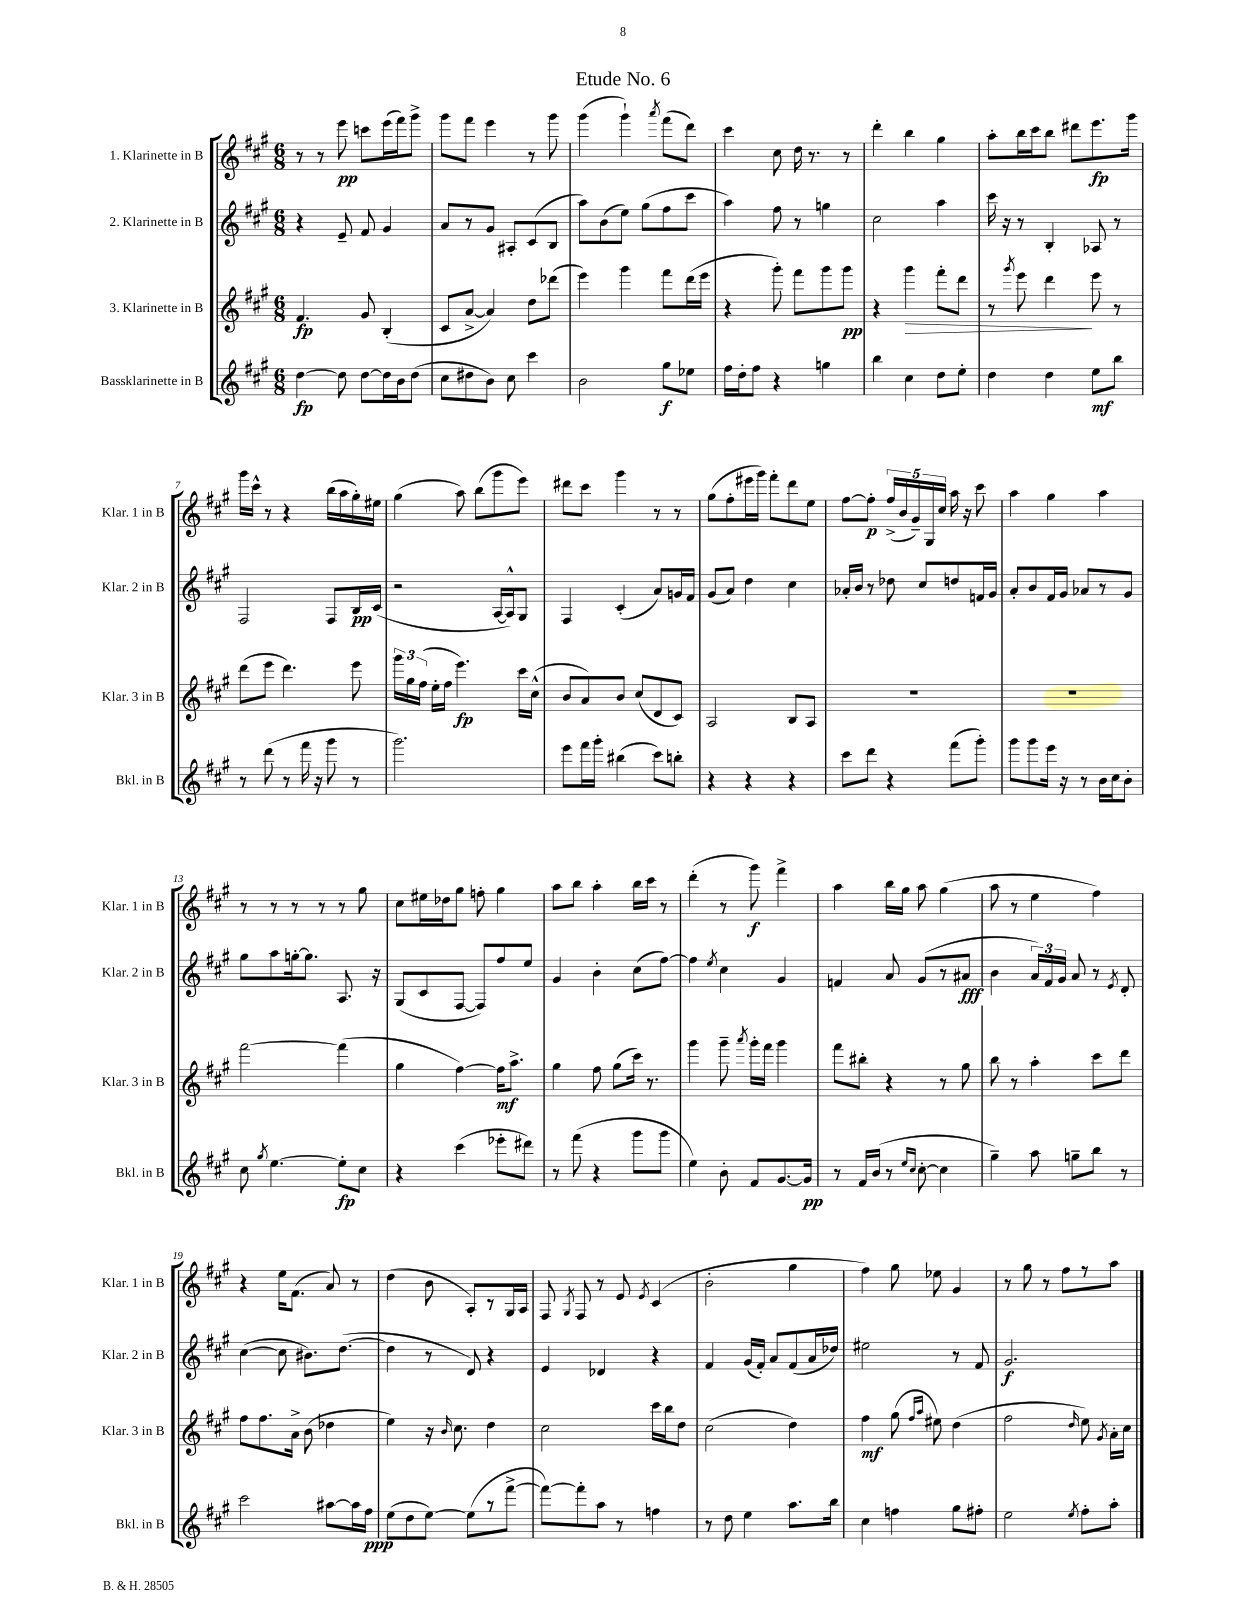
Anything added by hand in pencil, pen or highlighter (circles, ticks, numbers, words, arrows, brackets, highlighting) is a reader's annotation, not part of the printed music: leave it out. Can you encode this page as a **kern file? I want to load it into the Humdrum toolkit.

**kern	**dynam	**kern	**dynam	**kern	**dynam	**kern	**dynam
*part4	*part4	*part3	*part3	*part2	*part2	*part1	*part1
*staff4	*staff4	*staff3	*staff3	*staff2	*staff2	*staff1	*staff1
*I"Bassklarinette in B	*	*I"3. Klarinette in B	*	*I"2. Klarinette in B	*	*I"1. Klarinette in B	*
*I'Bkl. in B	*	*I'Klar. 3 in B	*	*I'Klar. 2 in B	*	*I'Klar. 1 in B	*
*clefG2	*	*clefG2	*	*clefG2	*	*clefG2	*
*k[f#c#g#]	*	*k[f#c#g#]	*	*k[f#c#g#]	*	*k[f#c#g#]	*
*M6/8	*	*M6/8	*	*M6/8	*	*M6/8	*
=1	=1	=1	=1	=1	=1	=1	=1
[4dd\	fp	4.f#/	fp	4r	.	8r	.
.	.	.	.	.	.	8r	.
8dd\]	.	.	.	8e~/	.	8eee\	pp
[8dd\L	.	8g#/	.	8f#/	.	8cccn\L	.
16dd\L]	.	(4B'/	.	4g#/	.	(16eee\L	.
16b\J	.	.	.	.	.	16fff#\J)	.
(8dd\J	.	.	.	.	.	8ggg#^\J	.
=2	=2	=2	=2	=2	=2	=2	=2
8cc#\L	.	8c#/L	.	8a/L	.	8ggg#\L	.
8dd#X\	.	[8a^/J	.	8r	.	8fff#\J	.
8b\J)	.	4a/])	.	8g#/J	.	4eee\	.
8cc#\	.	.	.	8A#X'/L	.	.	.
4ccc#\	.	8dd\L	.	(8c#/	.	8r	.
.	.	(8ddd-X\J	.	8B/J	.	8ggg#\	.
=3	=3	=3	=3	=3	=3	=3	=3
2b\	.	4eee\)	.	8aa\L)	.	(4ggg#\	.
.	.	.	.	(8b\	.	.	.
.	.	4ggg#\	.	8ee\J)	.	4ggg#`\)	.
.	.	.	.	(8gg#\L	.	.	.
.	.	.	.	.	.	8qaaa/	.
8gg#\L	f	8fff#\L	.	8ff#\	.	(8fff#\L	.
8ee-X\J	.	(16ddd\L	.	8ccc#\J	.	8ddd\J)	.
.	.	16eee\JJ	.	.	.	.	.
=4	=4	=4	=4	=4	=4	=4	=4
16ff#\LL	.	4r	.	4aa\)	.	4ccc#\	.
16dd'\J	.	.	.	.	.	.	.
8ff#\J	.	.	.	.	.	.	.
4r	.	8ggg#'\)	.	8ff#\	.	8cc#\	.
.	.	8fff#\L	.	8r	.	16dd\	.
.	.	.	.	.	.	8.r	.
4ggn\	.	8ggg#\	.	4ggn\	.	.	.
.	.	8ggg#\J	pp	.	.	8r	.
=5	=5	=5	=5	=5	=5	=5	=5
4bb\	.	4r	.	2cc#\	.	4ddd'\	.
!	!	!	!LO:HP:b	!	!	!	!
4cc#\	.	4ggg#\	>	.	.	4bb\	.
8dd\L	.	8fff#'\L	.	4aa\	.	4gg#\	.
8ee'\J	.	8ddd\J	.	.	.	.	.
=6	=6	=6	=6	=6	=6	=6	=6
4dd\	.	8r	.	16ccc#\	.	8aa'\L	.
.	.	.	.	16r	.	.	.
.	.	8qggg#/	.	.	.	.	.
.	.	8eee\	.	8r	.	16bb\L	.
.	.	.	.	.	.	16ccc#\J	.
4dd\	.	4ddd\	.	4B'/	.	8bb\J	.
.	.	.	.	.	.	8ddd#X\L	.
8ee\L	mf	8eee\	]	8A-X/	.	8.eee\	fp
8bb\J	.	8r	.	8r	.	.	.
.	.	.	.	.	.	16ggg#\Jk	.
!!LO:LB:g=z
=7	=7	=7	=7	=7	=7	=7	=7
8r	.	(8ddd\L	.	2F#/	.	16ggg#\LL	.
.	.	.	.	.	.	16ccc#^^\JJ	.
(8ddd\	.	8eee\J	.	.	.	8r	.
8r	.	4.ddd\)	.	.	.	4r	.
16fff#\	.	.	.	.	.	.	.
16r	.	.	.	.	.	.	.
8ggg#\	.	.	.	8F#/L	.	(16bb\LL	.
.	.	.	.	.	.	16aa\	.
8r	.	8eee\	.	16B/L	pp	16gg#'\)	.
.	.	.	.	(16c#/JJ	.	16ee#X\JJ	.
=8	=8	=8	=8	=8	=8	=8	=8
2.ggg#\)	.	24ggg#\LL	.	2r	.	(4gg#\	.
.	.	24gg#\	.	.	.	.	.
.	.	(24ff#\JJ	.	.	.	.	.
.	.	16ee'\LL	.	.	.	.	.
.	.	16ff#\JJ	.	.	.	.	.
.	.	4.eee\)	fp	.	.	8aa\)	.
.	.	.	.	.	.	(8bb\L	.
.	.	.	.	[16A/LL	.	8ggg#\	.
.	.	.	.	16A^^/J])	.	.	.
.	.	16ccc#\LL	.	8G#/J	.	8eee\J)	.
.	.	(16cc#^^\JJ	.	.	.	.	.
=9	=9	=9	=9	=9	=9	=9	=9
8eee\L	.	8b/L	.	4F#/	.	8ddd#X\L	.
16fff#\L	.	8a/)	.	.	.	8ccc#\J	.
16ggg#'\JJ	.	.	.	.	.	.	.
(4bb#X\	.	8b/J	.	(4c#'/	.	4ggg#\	.
.	.	(8cc#/L	.	.	.	.	.
8ccc#\L)	.	8d/	.	8a/L)	.	8r	.
8bbn'\J	.	8c#/J)	.	16gn/L	.	8r	.
.	.	.	.	16f#/JJ	.	.	.
=10	=10	=10	=10	=10	=10	=10	=10
4r	.	2A/	.	(8g#/L	.	(8gg#\L	.
.	.	.	.	8a/J)	.	8ff#'\	.
4r	.	.	.	4dd\	.	16eee#X\L	.
.	.	.	.	.	.	16ggg#\JJ)	.
.	.	.	.	.	.	8fff#'\L	.
4r	.	8B/L	.	4cc#\	.	8ddd\	.
.	.	8A/J	.	.	.	8ee\J	.
=11	=11	=11	=11	=11	=11	=11	=11
8ccc#\L	.	2.r	.	16a-X'/LL	.	[8ff#\L	.
.	.	.	.	16b/JJ	.	.	.
8ddd\J	.	.	.	8r	.	8ff#'\J]	p
4r	.	.	.	8dd-X\	.	(20ff#^/LL	.
.	.	.	.	.	.	20b/	.
.	.	.	.	.	.	20g#~/)	.
.	.	.	.	8cc#/L	.	.	.
.	.	.	.	.	.	20G#/	.
.	.	.	.	.	.	20cc#/JJ	.
(8fff#\L	.	.	.	8ddn/	.	16aa\	.
.	.	.	.	.	.	16r	.
8ggg#'\J)	.	.	.	16fn/L	.	8ccc#\	.
.	.	.	.	16g#/JJ	.	.	.
=12	=12	=12	=12	=12	=12	=12	=12
8ggg#\L	.	2.r	.	8a'/L	.	4aa\	.
8ggg#\	.	.	.	8b/	.	.	.
16eee\Jk	.	.	.	16f#/L	.	4gg#\	.
16r	.	.	.	16g#/JJ	.	.	.
8r	.	.	.	8a-X/L	.	.	.
16b\LL	.	.	.	8r	.	4aa\	.
16cc#\J	.	.	.	.	.	.	.
8b'\J	.	.	.	8g#/J	.	.	.
!!LO:LB:g=z
=13	=13	=13	=13	=13	=13	=13	=13
8cc#\	.	[2fff#\	.	8gg#\L	.	8r	.
8qgg#/	.	.	.	.	.	.	.
[4.ee\	.	.	.	8aa\	.	8r	.
.	.	.	.	[16ggn'\k	.	8r	.
.	.	.	.	8.gg\J]	.	.	.
.	.	.	.	.	.	8r	.
8ee'\L]	fp	(4fff#\]	.	8.A/	.	8r	.
8cc#\J	.	.	.	.	.	8gg#\	.
.	.	.	.	16r	.	.	.
=14	=14	=14	=14	=14	=14	=14	=14
4r	.	4gg#\	.	(8G#/L	.	8cc#\L	.
.	.	.	.	8c#/	.	16ee#X\L	.
.	.	.	.	.	.	16dd-X\J	.
(4ccc#\	.	[4ff#\)	.	[8F#/J	.	8gg#\J	.
.	.	.	.	8F#/L])	.	8ffn'\	.
8eee-X'\L	.	16ff#\KL]	mf	8ff#/	.	4gg#\	.
.	.	8.aa^\J	.	.	.	.	.
8ddd#X\J)	.	.	.	8ee/J	.	.	.
=15	=15	=15	=15	=15	=15	=15	=15
8r	.	4gg#\	.	4g#/	.	8aa\L	.
(8fff#\	.	.	.	.	.	8bb\J	.
4r	.	8ff#\	.	4b'\	.	4aa'\	.
.	.	(8gg#\L	.	.	.	.	.
8ggg#\L	.	16ccc#\Jk)	.	(8cc#\L	.	16bb\LL	.
.	.	8.r	.	.	.	16ccc#\JJ	.
8ggg#\J	.	.	.	[8ff#\J)	.	8r	.
=16	=16	=16	=16	=16	=16	=16	=16
4ee\)	.	4ggg#\	.	4ff#\]	.	(4ddd'\	.
.	.	.	.	8qee/	.	.	.
8b'\	.	8ggg#~\	.	4cc#\	.	8r	.
.	.	8qaaa/	.	.	.	.	.
8f#/L	.	16ggg#'\LL	.	.	.	8ggg#\)	f
.	.	16fff#\JJ	.	.	.	.	.
[8.g#/	.	4ggg#\	.	4g#/	.	4fff#^\	.
16g#/Jk]	pp	.	.	.	.	.	.
=17	=17	=17	=17	=17	=17	=17	=17
8r	.	8fff#\L	.	4fn/	.	4aa\	.
16f#/LL	.	8bb#X'\J	.	.	.	.	.
(16b/JJ	.	.	.	.	.	.	.
8r	.	4r	.	8a/	.	16bb\LL	.
.	.	.	.	.	.	16gg#\JJ	.
16qqee/LL	.	.	.	.	.	.	.
16qqcc#/JJ	.	.	.	.	.	.	.
[8cc#'\	.	.	.	(8g#/L	.	8aa\	.
4cc#\]	.	8r	.	8r	.	(4gg#\	.
.	.	8gg#\	.	8a#X/J	fff	.	.
=18	=18	=18	=18	=18	=18	=18	=18
4gg#~\)	.	8bb\	.	4b\	.	8aa\	.
.	.	8r	.	.	.	8r	.
8aa\	.	4aa'\	.	24a/LL)	.	4ee\	.
.	.	.	.	24f#/	.	.	.
.	.	.	.	24g#/JJ	.	.	.
8ggn~\L	.	.	.	8a/	.	.	.
8bb\J	.	8ccc#\L	.	8r	.	4ff#\)	.
.	.	.	.	8qe/	.	.	.
8r	.	8ddd\J	.	8d'/	.	.	.
!!LO:LB:g=z
=19	=19	=19	=19	=19	=19	=19	=19
2ccc#\	.	8ff#\L	.	([4cc#\	.	4r	.
.	.	8.ff#\	.	.	.	.	.
.	.	.	.	8cc#\]	.	16ee\KL	.
.	.	16a^\Jk	.	.	.	(8.f#\J	.
.	.	(8b\	.	8.b#X\L)	.	.	.
[8aa#X\L	.	4dd-X\	.	.	.	8a/)	.
.	.	.	.	([8.dd\J	.	.	.
16aa#\L]	.	.	.	.	.	8r	.
16ff#\JJ	ppp	.	.	.	.	.	.
=20	=20	=20	=20	=20	=20	=20	=20
(8ee\L	.	4ee\)	.	4dd\]	.	(4dd\	.
8dd\	.	.	.	.	.	.	.
[8ee\J)	.	16r	.	8r	.	8b\	.
.	.	16qqb/	.	.	.	.	.
.	.	8.cc#\	.	.	.	.	.
(8ee\L]	.	.	.	8d/)	.	8A'/L)	.
8r	.	4dd\	.	4r	.	8r	.
[8fff#^\J	.	.	.	.	.	16G#/L	.
.	.	.	.	.	.	16A/JJ	.
=21	=21	=21	=21	=21	=21	=21	=21
8fff#\L_)	.	2cc#\	.	4e/	.	8F#/	.
.	.	.	.	.	.	8qG#/	.
8fff#'\]	.	.	.	.	.	8F#/	.
8aa\J	.	.	.	4d-X/	.	8r	.
8r	.	.	.	.	.	8e/	.
.	.	.	.	.	.	8qe/	.
4ffn\	.	16ccc#\LL	.	4r	.	(4c#/	.
.	.	16bb\J	.	.	.	.	.
.	.	8dd\J	.	.	.	.	.
=22	=22	=22	=22	=22	=22	=22	=22
8r	.	(2cc#\	.	4f#/	.	2b'\	.
8dd\	.	.	.	.	.	.	.
4ee\	.	.	.	(16g#/LL	.	.	.
.	.	.	.	16f#'/JJ)	.	.	.
.	.	.	.	8a/L	.	.	.
8.aa\L	.	4dd\)	.	(8f#/	.	4gg#\	.
.	.	.	.	16a/L	.	.	.
16bb\Jk	.	.	.	16dd-X/JJ)	.	.	.
=23	=23	=23	=23	=23	=23	=23	=23
4cc#\	.	4ff#\	mf	2ee#X\	.	4ff#\)	.
4ffn\	.	(8gg#\	.	.	.	8gg#\	.
.	.	16qqff#/LL	.	.	.	.	.
.	.	16qqaa/JJ	.	.	.	.	.
.	.	8ee#X\)	.	.	.	8ee-X\	.
8gg#\L	.	(4dd\	.	8r	.	4g#/	.
8ff#X'\J	.	.	.	8f#/	.	.	.
=24	=24	=24	=24	=24	=24	=24	=24
2ee\	.	2ff#\	.	2.g#/	f	8r	.
.	.	.	.	.	.	8gg#\	.
.	.	.	.	.	.	8r	.
.	.	.	.	.	.	8ff#\L	.
8qee/	.	16qqdd/	.	.	.	.	.
8ff#'\L	.	8ee\)	.	.	.	8r	.
.	.	8qg#/	.	.	.	.	.
8aa'\J	.	16a'\LL	.	.	.	8aa\J	.
.	.	16cc#\JJ	.	.	.	.	.
==	==	==	==	==	==	==	==
*-	*-	*-	*-	*-	*-	*-	*-
